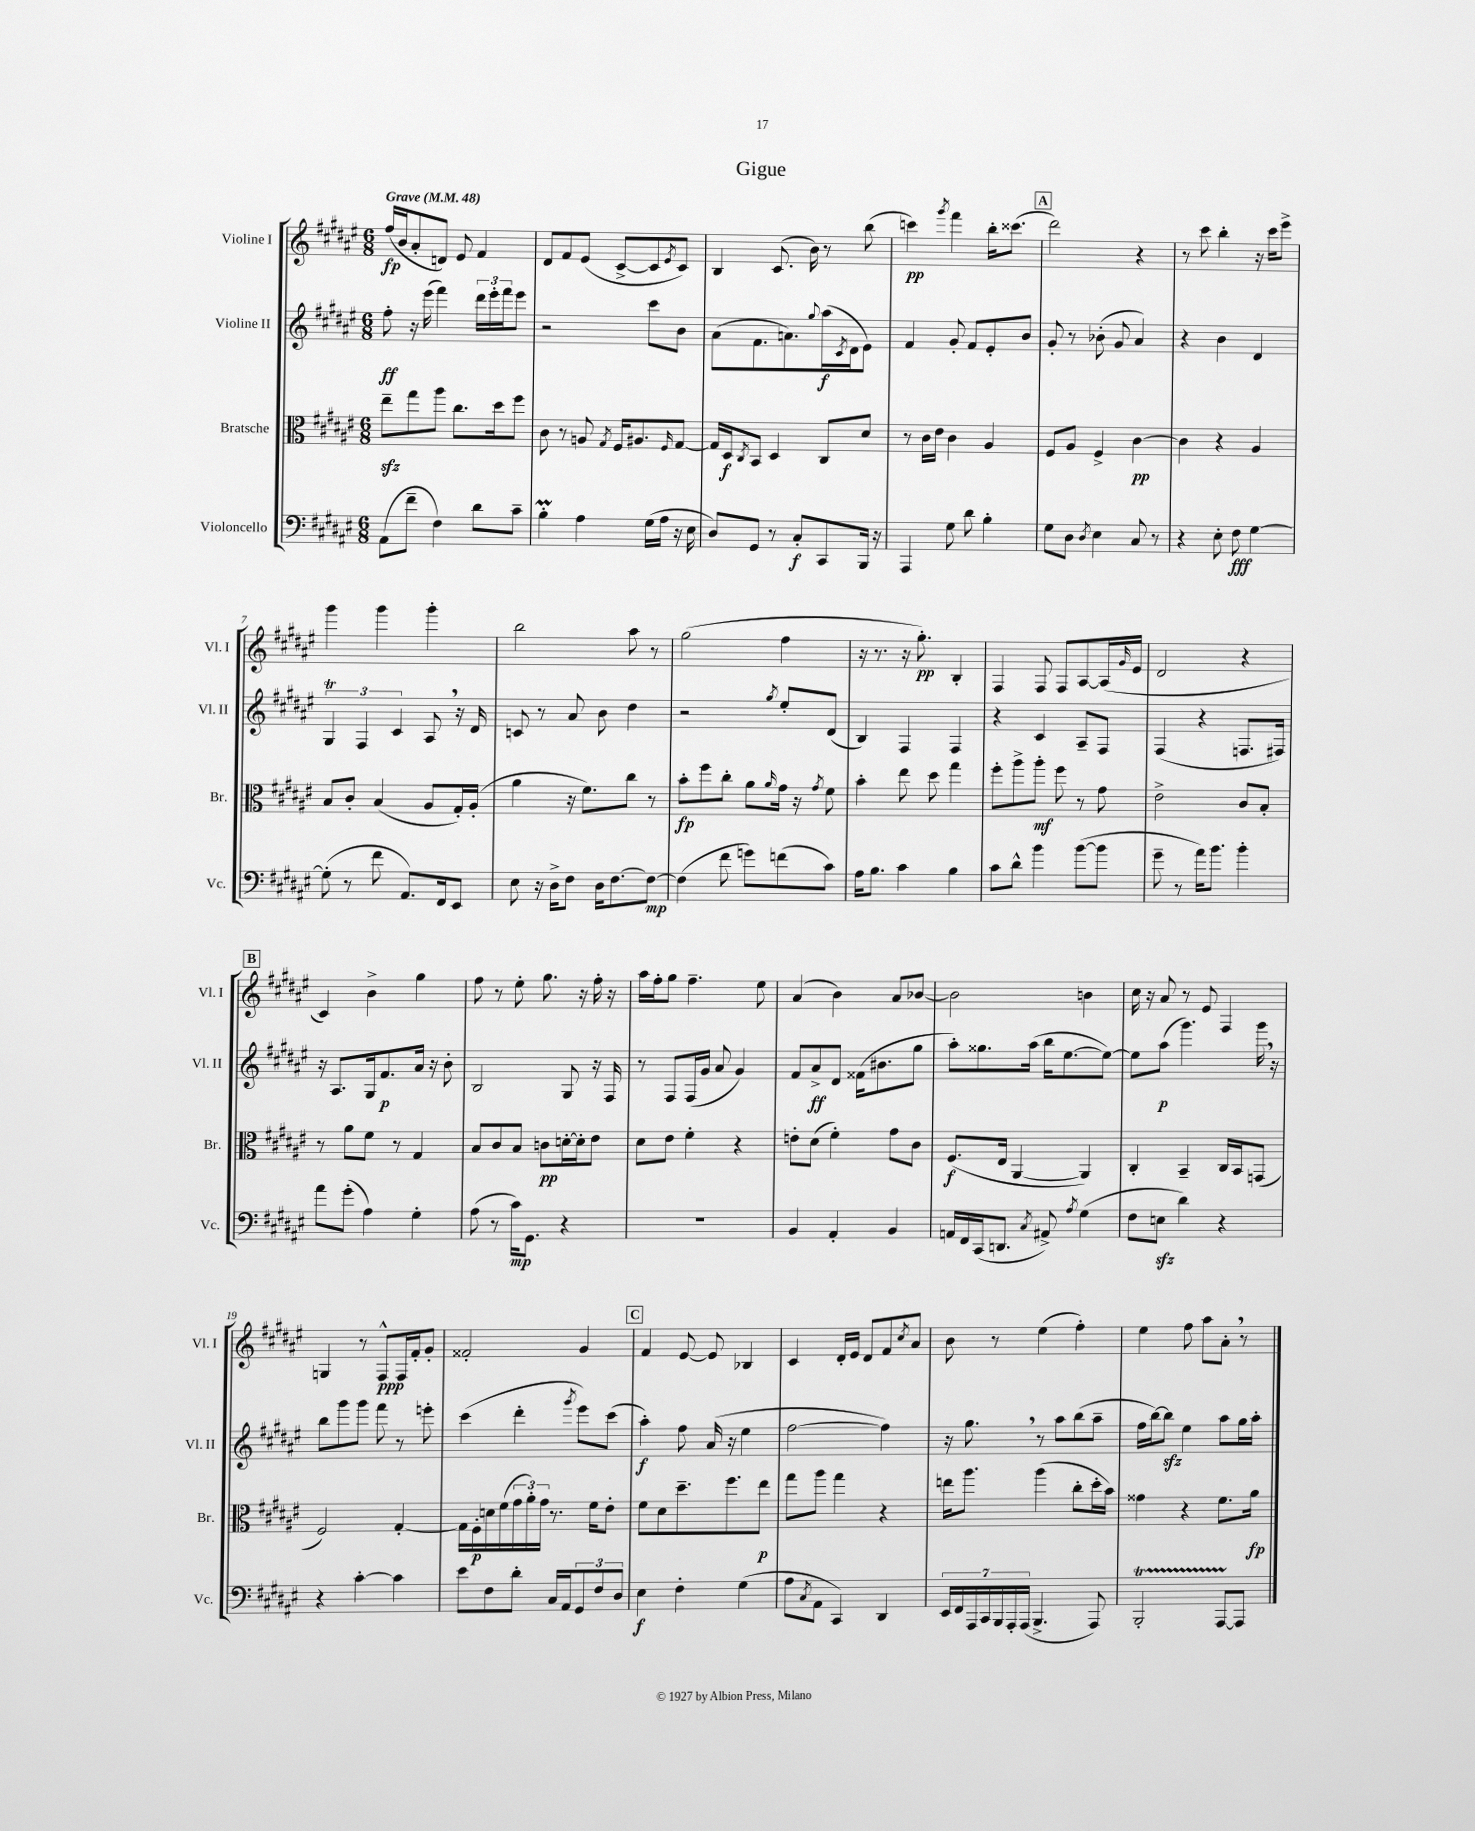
\header { title = "Gigue" }
<<
\new StaffGroup <<
\new Staff = "s0" \with { instrumentName = "Violine I" shortInstrumentName = "Vl. I" } {
    \clef treble \key fis \major \numericTimeSignature \time 6/8 \tempo "Grave" 4 = 48
    fis''16\fp( b'16 ais'8-. d'8) eis'8 fis'4 |
    dis'8 fis'8 eis'8( cis'8~-> cis'8 \acciaccatura { eis'8 } cis'8) |
    b4 cis'8.( b'16) r8 b''8( |
    c'''4\pp) \acciaccatura { gis'''8 } fis'''4 b''16-. cisis'''8.( |
    \mark \markup { \box "A" } dis'''2) r4 |
    r8 cis'''8 b''4-. r16 cis'''16 eis'''8-> |
    gis'''4 gis'''4 gis'''4-. |
    b''2 ais''8 r8 |
    gis''2( fis''4 |
    r16 r8. r16 gis''8.-.\pp) b4-. |
    fis4 fis8 fis8 ais8~ ais16( \grace { gis'16 } eis'16 |
    dis'2 r4 |
    \mark \markup { \box "B" } cis'4) b'4-> gis''4 |
    fis''8 r8 eis''8-. gis''8. r16 fis''16-. r16 |
    ais''16 fis''16-. gis''8 fis''4.-- eis''8 |
    ais'4( b'4) ais'8 bes'8~ |
    bes'2 b'4 |
    cis''16 r16 ais'8 r8 eis'8 fis4 |
    g4 r8 fis8-^\ppp fis16 fis'16-. gis'8-. |
    fisis'2-. gis'4 |
    \mark \markup { \box "C" } fis'4 eis'8~ eis'8 bes4 |
    cis'4 dis'16-. eis'16 dis'8 fis'8 \acciaccatura { cis''8 } ais'8 |
    b'8 r8 eis''4( fis''4-.) |
    eis''4 fis''8 ais''8 ais'8-. \breathe r8 \bar "|." |
}
\new Staff = "s1" \with { instrumentName = "Violine II" shortInstrumentName = "Vl. II" } {
    \clef treble \key fis \major \numericTimeSignature \time 6/8
    fis''8-.\ff r16 eis'''16( fis'''4) \tuplet 3/2 { dis'''16 eis'''16-. fis'''16 } eis'''8 |
    r2 cis'''8 b'8 |
    ais'8( fis'8. a'8.) \appoggiatura { gis''8 } ais''16\f( \acciaccatura { cis'8 } dis'16 eis'8) |
    fis'4 gis'8-. fis'8 eis'8-. b'8 |
    \mark \markup { \box "A" } gis'8-. r8 bes'8-.( gis'8 ais'4) |
    r4 b'4 dis'4 |
    \tuplet 3/2 { gis4\trill fis4 cis'4 } ais8 \breathe r16 dis'16 |
    c'8 r8 ais'8 b'8 dis''4 |
    r2 \acciaccatura { gis''8 } eis''8-. dis'8( |
    b4) fis4 fis4 |
    r4 cis'4 ais8-- fis8 |
    fis4( r4 f8. fis16) |
    \mark \markup { \box "B" } r16 ais8. gis16 fis'8.\p ais'16 r16 b'8-. |
    b2 gis8 r16 fis16 |
    r8 fis8 fis16( gis'16 ais'8 gis'4) |
    fis'8 ais'8->\ff dis'8 fisis'16( bis'8. gis''8 |
    ais''8-.) gisis''8. ais''16( b''16 eis''8.~ eis''8~) |
    eis''8 ais''8\p( gis'''4.) gis'''16 \breathe r16 |
    b''8 gis'''8 gis'''8 fis'''8 r8 e'''8-. |
    cis'''4( dis'''4-. \acciaccatura { gis'''8 } eis'''8) cis'''8( |
    \mark \markup { \box "C" } ais''4-.\f) fis''8 ais'16( r16 eis''4 |
    fis''2~ fis''4) |
    r16 gis''8. \breathe r8 ais''8 b''8( ais''8-- |
    fis''16 b''16~) b''8\sfz eis''4 ais''8 gis''16 ais''16-. \bar "|." |
}
\new Staff = "s2" \with { instrumentName = "Bratsche" shortInstrumentName = "Br." } {
    \clef alto \key fis \major \numericTimeSignature \time 6/8
    eis''8--\sfz gis''8 ais''8 cis''8. dis''16 fis''8 |
    cis'8 r8 a8 \acciaccatura { gis8 } fis16 ais8. \grace { fis16 } gis8~ |
    gis16 dis16\f \acciaccatura { cis8 } b,8 dis4 cis8 dis'8 |
    r8 cis'16 eis'16 cis'4 ais4 |
    \mark \markup { \box "A" } fis8 ais8 fis4-> cis'4~\pp |
    cis'4 r4 ais4 |
    b8 cis'8-. b4( ais8 gis16-.) ais16-.( |
    ais'4 r16 fis'8.) cis''8 r8 |
    b'8-.\fp fis''8 cis''8-. ais'8 \grace { ais'16 } gis'16 r16 \acciaccatura { gis'8 } fis'8 |
    b'4-. eis''8 dis''8 gis''4 |
    fis''8-. ais''8-> ais''8-.\mf fis''8 r8 gis'8 |
    eis'2-> cis'8 b8-. |
    \mark \markup { \box "B" } r8 ais'8 fis'8 r8 gis4 |
    b8 cis'8 b8 c'8\pp d'16~-. d'16-. eis'8 |
    dis'8 eis'8 fis'4-. r4 |
    e'8-. dis'8( fis'4-.) gis'8 cis'8 |
    fis8.\f( eis16 ais,4~ ais,4) |
    cis4-. b,4-- cis16 b,16 g,8( |
    fis2) gis4~-. |
    gis16 fis16-.\p d'16 fis'16( \tuplet 3/2 { gis'16 ais'16-.) gis'16 } r8. fis'16 eis'8-. |
    \mark \markup { \box "C" } fis'8 dis'8 dis''8.-- fis''8. eis''8\p |
    gis''8 ais''8 gis''4 r4 |
    e''16 ais''8. ais''4( cis''8-. dis''16-. b'16) |
    gisis'4 r4 fis'8. ais'16\fp \bar "|." |
}
\new Staff = "s3" \with { instrumentName = "Violoncello" shortInstrumentName = "Vc." } {
    \clef bass \key fis \major \numericTimeSignature \time 6/8
    ais,8( fis'8-- fis4) dis'8 cis'8-- |
    b4-.\prall ais4 gis16( ais16 r16 eis16 |
    dis8) gis,8 r8 cis8-.\f cis,8 b,,16 r16 |
    ais,,4 gis8 dis'8 b4-. |
    \mark \markup { \box "A" } gis8 dis8 \acciaccatura { dis8 } eis4 cis8 r8 |
    r4 eis8-. fis8\fff gis4~ |
    gis8-.( r8 fis'8 ais,8.) fis,16 eis,8 |
    eis8 r16 dis16-> fis8 dis16 fis8.~ fis8~\mp |
    fis4( fis'8 g'8) f'8( cis'8) |
    ais16 b8. cis'4 b4 |
    cis'8 dis'8-^ b'4 b'8~( b'8 |
    gis'8-- r8 ais'16) b'8. b'4-. |
    \mark \markup { \box "B" } ais'8 gis'8-.( ais4) gis4-. |
    ais8( r8 cis'16\mp) gis,8. r4 |
    R2. |
    b,4 ais,4-. b,4 |
    a,16 fis,16 cis,16( d,8. \acciaccatura { cis8 } ais,8->) \acciaccatura { ais8 } gis4( |
    fis8 e8\sfz dis'4) r4 |
    r4 cis'4~-. cis'4 |
    eis'8 fis8 dis'8-. cis16 ais,16 \tuplet 3/2 { gis,8 fis8 dis8 } |
    \mark \markup { \box "C" } eis4\f fis4-. gis4( |
    ais8 \acciaccatura { cis8 } ais,8 cis,4) dis,4 |
    \tuplet 7/4 { eis,16 fis,16 ais,,16 cis,16 b,,16 ais,,16-. ais,,16( } b,,4.-> ais,,8) |
    b,,2-.\startTrillSpan ais,,8~ ais,,8\stopTrillSpan \bar "|." |
}
>>
>>
